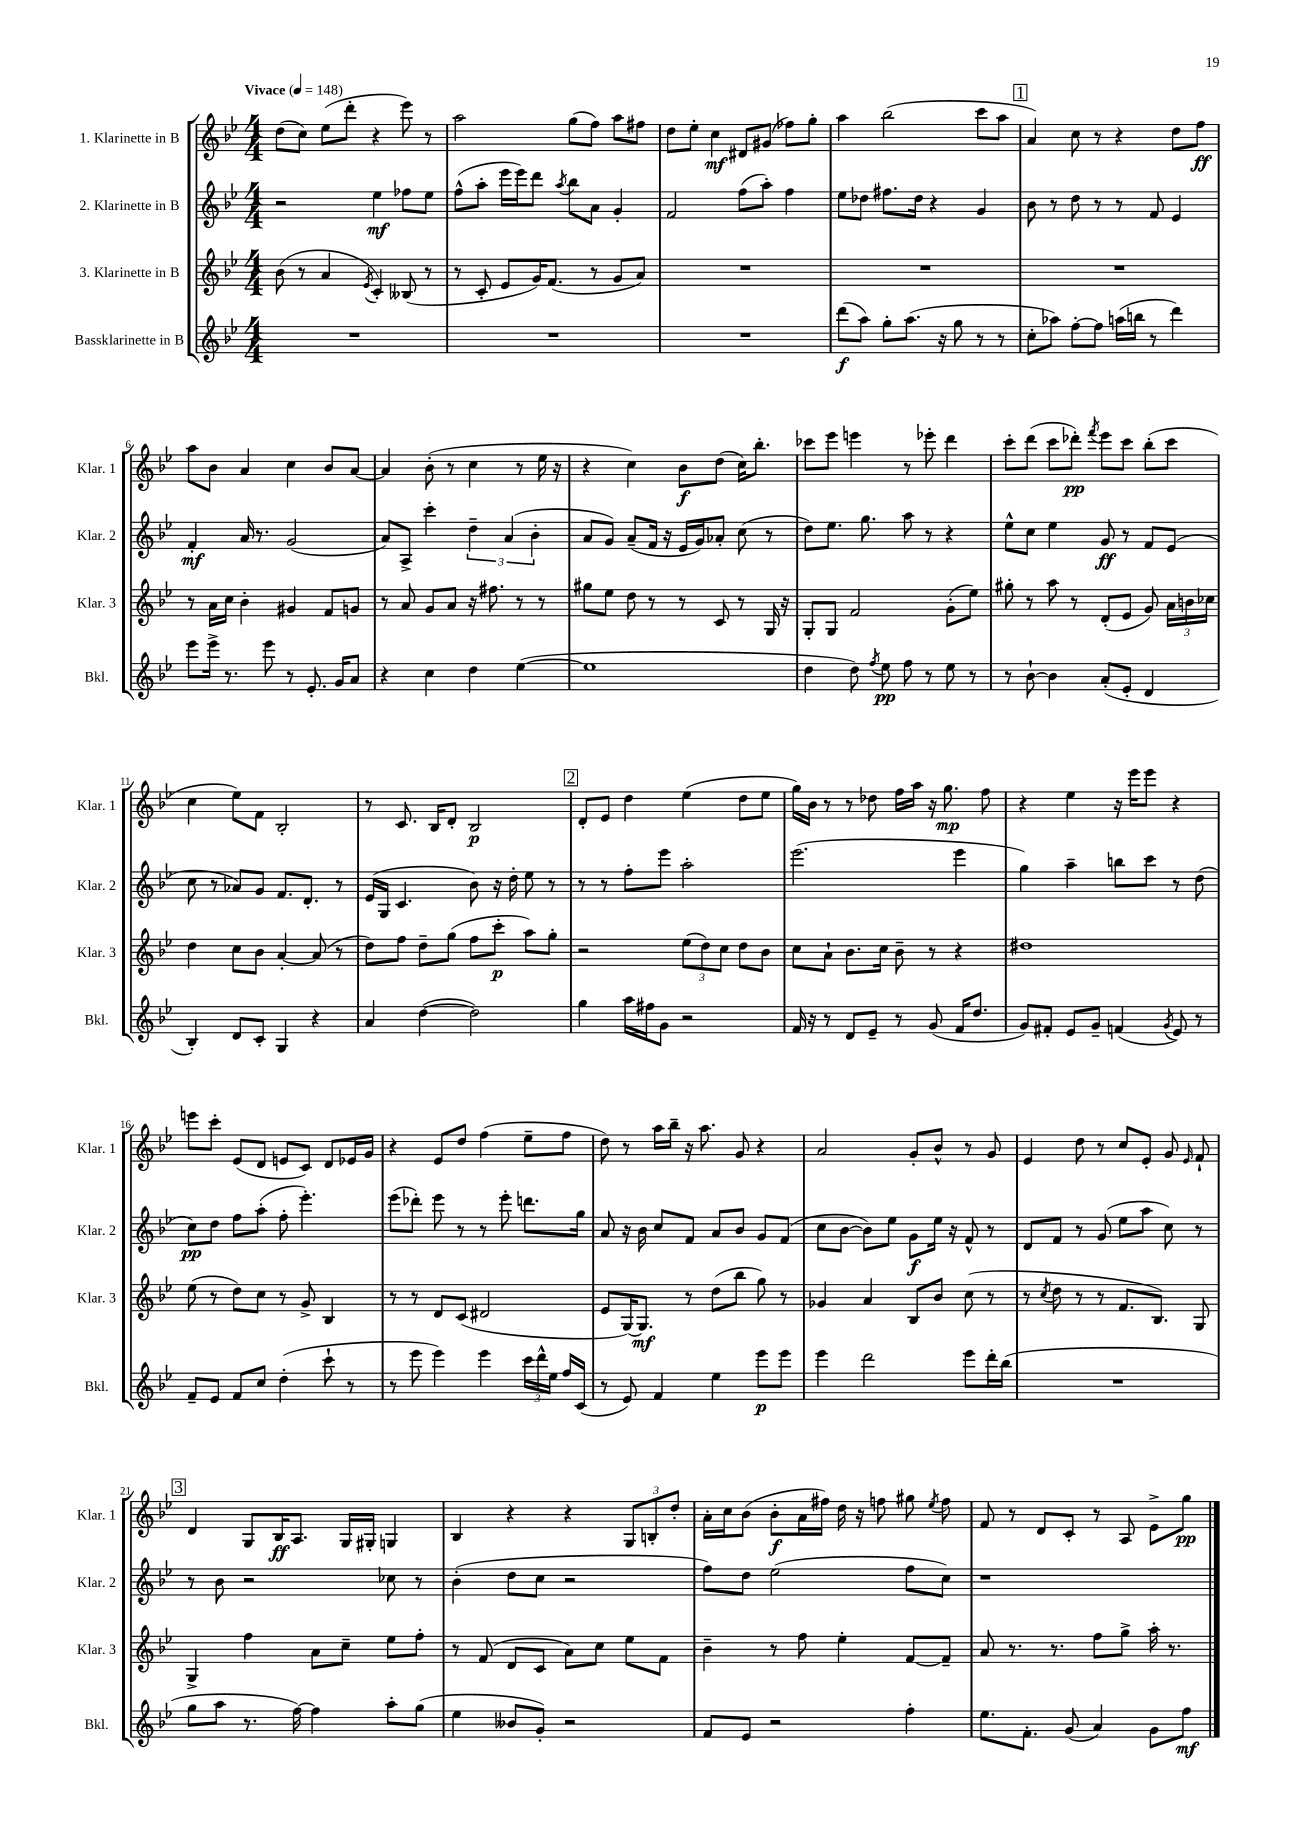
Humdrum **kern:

**kern	**kern	**kern	**kern
*staff4	*staff3	*staff2	*staff1
*clefG2	*clefG2	*clefG2	*clefG2
*k[b-e-]	*k[b-e-]	*k[b-e-]	*k[b-e-]
*M4/4	*M4/4	*M4/4	*M4/4
*MM148	*MM148	*MM148	*MM148
1r	(8b-	2r	(8dd
.	8r	.	8cc)
.	4a	.	(8ee-
.	.	.	8ddd'
.	8qe-	.	.
.	4c')	4ee-	4r
.	(8B--	8ff-	8eee-)
.	8r	8ee-	8r
=	=	=	=
1r	8r	(8ff^^	2aa
.	8c'	8aa'	.
.	8e-	16eee-	.
.	.	16eee-)	.
.	16g)	8ddd	.
.	(8.f	.	.
.	.	8qaa	.
.	.	8bb-	(8gg
.	8r	8a	8ff)
.	8g	4g'	8aa
.	8a)	.	8ff#
=	=	=	=
1r	1r	2f	8dd
.	.	.	8ee-'
.	.	.	4cc
.	.	(8ff	8d#
.	.	8aa')	(8g#
.	.	4ff	8ff-)
.	.	.	8gg'
=	=	=	=
(8ddd	1r	8ee-	4aa
8aa)	.	8dd-	.
8gg'	.	8.ff#	(2bb-
(8.aa	.	.	.
.	.	16dd-	.
.	.	4r	.
16r	.	.	.
8gg	.	.	.
8r	.	4g	8ccc
8r	.	.	8aa
=	=	=	=
8cc'	1r	8b-	4a)
8aa-)	.	8r	.
[8ff'	.	8dd	8cc
8ff]	.	8r	8r
(16aa	.	8r	4r
16bb	.	.	.
8r	.	8f	.
4ddd)	.	4e-	8dd
.	.	.	8ff
=	=	=	=
8eee-	8r	4f'	8aa
16eee-^	16a	.	8b-
8.r	16cc	.	.
.	4b-'	16a	4a
.	.	8.r	.
8eee-	.	.	.
8r	4g#	(2g	4cc
8.e-'	.	.	.
.	8f	.	8b-
16g	.	.	.
8a	8g	.	[8a
=	=	=	=
4r	8r	8a)	4a]
.	8a	8A^	.
4cc	8g	4ccc'	(8b-'
.	8a	.	8r
4dd	16r	6dd~	4cc
.	8.ff#	.	.
.	.	(6a	.
([4ee-	8r	.	8r
.	.	6b-'	.
.	8r	.	16ee-
.	.	.	16r
=	=	=	=
1ee-]	8gg#	8a	4r
.	8ee-	8g)	.
.	8dd	(8a~	4cc)
.	8r	16f	.
.	.	16r	.
.	8r	16e-	8b-
.	.	16g)	.
.	8c	8a-'	(8dd
.	8r	(8cc	16cc)
.	.	.	8.bb-'
.	16G	8r	.
.	16r	.	.
=	=	=	=
4dd	8G'	8dd)	8ccc-
.	8G	8.ee-	8eee-
8dd)	2f	.	4eee
.	.	8.gg	.
8qff	.	.	.
8ee-	.	.	.
8ff	.	8aa	8r
8r	.	8r	8eee-'
8ee-	(8g'	4r	4ddd
8r	8ee-)	.	.
=	=	=	=
8r	8gg#'	8ee-^^	8ccc'
[8b-`	8r	8cc	(8ddd
4b-]	8aa	4ee-	8ccc
.	8r	.	8ddd-')
.	.	.	8qfff
(8a'	(8d'	8g	8eee-
8e-'	8e-	8r	8ccc
4d	8g)	8f	(8bb-'
.	24a	(8e-	8ccc
.	24b	.	.
.	24cc-	.	.
=	=	=	=
4B-')	4dd	8cc	4cc
.	.	8r	.
8d	8cc	8a-)	8ee-)
8c'	8b-	8g	8f
4G	[4a'	8.f	2B-'
.	.	8.d'	.
4r	(8a]	.	.
.	8r	8r	.
=	=	=	=
4a	8dd)	(16e-	8r
.	.	16G	.
.	8ff	4.c	8.c
([4dd	8dd~	.	.
.	.	.	16B-
.	(8gg	.	8d'
2dd])	8ff	8b-)	2B-
.	8ccc'	16r	.
.	.	16dd'	.
.	8aa)	8ee-	.
.	8gg'	8r	.
=	=	=	=
4gg	2r	8r	8d'
.	.	8r	8e-
16aa	.	8ff'	4dd
16ff#	.	.	.
8g	.	8eee-	.
2r	(12ee-	2aa'	(4ee-
.	12dd)	.	.
.	12cc	.	.
.	8dd	.	8dd
.	8b-	.	8ee-
=	=	=	=
16f	8cc	(2.eee-	16gg)
16r	.	.	16b-
8r	8a`	.	8r
8d	8.b-	.	8r
8e-~	.	.	8dd-
.	16cc	.	.
8r	8b-~	.	16ff
.	.	.	16aa
(8g	8r	.	16r
.	.	.	8.gg
16f	4r	4eee-	.
8.dd	.	.	.
.	.	.	8ff
=	=	=	=
8g)	1dd#	4gg)	4r
8f#'	.	.	.
8e-	.	4aa~	4ee-
8g~	.	.	.
(4f	.	8bb	16r
.	.	.	16eee-
.	.	8ccc	8eee-
8qg	.	.	.
8e-)	.	8r	4r
8r	.	(8dd	.
=	=	=	=
8f~	(8ee-	8cc)	8eee
8e-	8r	8dd	8ccc'
8f	8dd)	8ff	(8e-
8cc	8cc	(8aa'	8d
(4dd'	8r	8ff'	8e
.	8g^	4.eee-')	8c)
8ccc`	4B-	.	8d
8r	.	.	16e-
.	.	.	16g
=	=	=	=
8r	8r	(8eee-	4r
8eee-	8r	8ddd-')	.
4eee-)	8d	8eee-	8e-
.	(8c	8r	8dd
4eee-	2d#	8r	(4ff
.	.	8eee-'	.
24ccc	.	8.ddd	8ee-~
24ddd^^	.	.	.
24ee-	.	.	.
16ff	.	.	8ff
(16c	.	16gg	.
=	=	=	=
8r	8e-	8a	8dd)
8e-)	[16G)	16r	8r
.	8.G]	16b-	.
4f	.	8cc	16aa
.	.	.	16bb-~
.	8r	8f	16r
.	.	.	8.aa
4ee-	(8dd	8a	.
.	8bb-	8b-	8g
8eee-	8gg)	8g	4r
8eee-	8r	(8f	.
=	=	=	=
4eee-	4g-	8cc	2a
.	.	[8b-	.
2ddd	4a	8b-])	.
.	.	8ee-	.
.	8B-	8g	8g'
.	8b-	16ee-	8b-^^
.	.	16r	.
8eee-	(8cc	8f^^	8r
16ddd'	8r	8r	8g
(16bb-	.	.	.
=	=	=	=
1r	8r	8d	4e-
.	8qcc	.	.
.	8dd	8f	.
.	8r	8r	8dd
.	8r	(8g	8r
.	8.f	8ee-	8cc
.	.	8aa	8e-'
.	8.B-)	.	.
.	.	8cc)	8g
.	.	.	16qqe-
.	8G	8r	8f`
=	=	=	=
8gg	4G^	8r	4d
8aa	.	8b-	.
8.r	4ff	2r	8G
.	.	.	16B-
[16ff)	.	.	8.A
4ff]	8a	.	.
.	8cc~	.	16G
.	.	.	16G#'
8aa'	8ee-	8cc-	4G
(8gg	8ff'	8r	.
=	=	=	=
4ee-	8r	(4b-'	4B-
.	(8f	.	.
8b--	8d	8dd	4r
8g')	8c	8cc	.
2r	8a)	2r	4r
.	8cc	.	.
.	8ee-	.	12G
.	.	.	12B'
.	8f	.	.
.	.	.	12dd'
=	=	=	=
8f	4b-~	8ff)	16a'
.	.	.	16cc
8e-	.	8dd	(8b-
2r	8r	(2ee-	8b-'
.	8ff	.	16a
.	.	.	16ff#)
.	4ee-'	.	16dd
.	.	.	16r
.	.	.	8ff
4ff'	[8f	8ff	8gg#
.	.	.	8qee-
.	8f~]	8cc)	8ff
=	=	=	=
8.ee-	8a	1r	8f
.	8.r	.	8r
8.f'	.	.	.
.	.	.	8d
.	8.r	.	.
(8g	.	.	8c'
4a)	8ff	.	8r
.	8gg^	.	8A
8g	16aa'	.	8e-^
.	8.r	.	.
8ff	.	.	8gg
==	==	==	==
*-	*-	*-	*-
